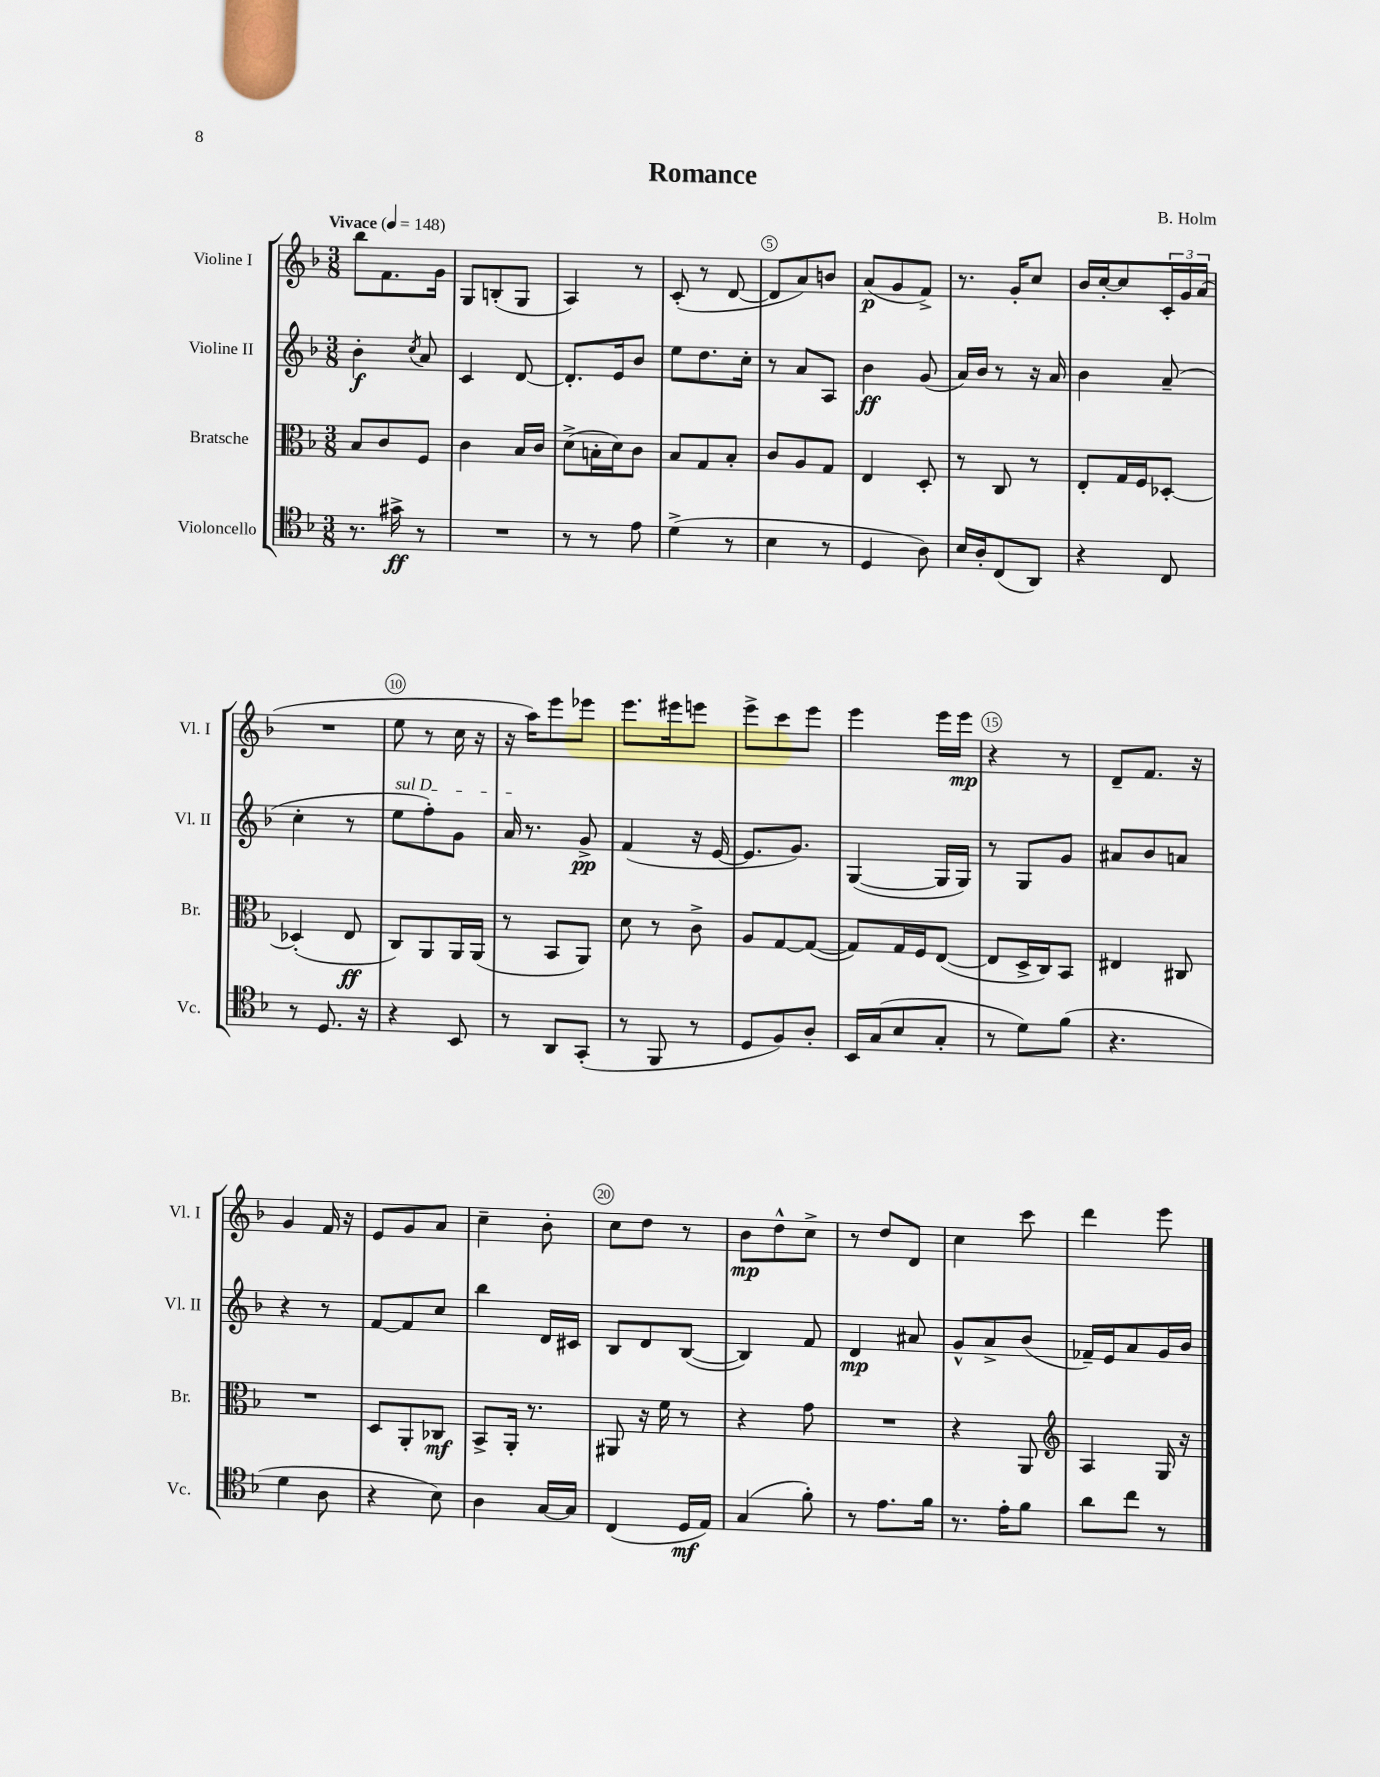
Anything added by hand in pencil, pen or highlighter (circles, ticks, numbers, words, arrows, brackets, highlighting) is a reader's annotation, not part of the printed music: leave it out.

**kern	**kern	**kern	**kern
*staff4	*staff3	*staff2	*staff1
*clefC4	*clefC3	*clefG2	*clefG2
*k[b-]	*k[b-]	*k[b-]	*k[b-]
*M3/8	*M3/8	*M3/8	*M3/8
*MM148	*MM148	*MM148	*MM148
8.r	8B-	4b-'	8bb-
.	8c	.	8.f
16g#^	.	.	.
.	.	8qcc	.
8r	8F	8a	.
.	.	.	16g
=	=	=	=
4.r	4c	4c	8G
.	.	.	(8B'
.	16B-	[8d	8G
.	16c	.	.
=	=	=	=
8r	(8d^	8.d']	4A)
8r	16B'	.	.
.	16d)	16e	.
8e	8c	8b-	8r
=	=	=	=
(4d^	8B-	8ee	(8c'
.	8G	8.dd	8r
8r	8B-'	.	[8d
.	.	16cc'	.
=	=	=	=
4B-	8c	8r	8d]
.	8A	8a	8a)
8r	8G	8A	8b
=	=	=	=
4D	4E	4b-	(8a
.	.	.	8g
8A)	8D'	(8g	8f^)
=	=	=	=
16B-	8r	16a)	8.r
16A'	.	16b-	.
(8C	8C	8r	.
.	.	.	16g'
8AA)	8r	16r	8cc
.	.	16a	.
=	=	=	=
4r	8E'	4b-	16b-
.	.	.	[16cc'
.	16G	.	8cc]
.	16F	.	.
8C	[8D-'	(8a~	24c'
.	.	.	24g
.	.	.	(24a
=	=	=	=
8r	(4D-']	4cc'	4.r
8.D	.	.	.
.	8E	8r	.
16r	.	.	.
=	=	=	=
4r	8C)	8ee	8ee
.	8AA	8ff')	8r
8BB-	16AA	8g	16cc
.	(16AA	.	16r
=	=	=	=
8r	8r	16a	16r
.	.	8.r	16aa)
8AA	8BB-	.	8eee
(8GG'	8AA)	8g^	8eee-
=	=	=	=
8r	8d	(4f	8.eee
8FF	8r	.	.
.	.	.	16eee#
8r	8c^	16r	8eee
.	.	[16e	.
=	=	=	=
8D	8A	8.e]	8eee^
8F)	[8G	.	8ccc
.	.	8.g)	.
8A'	(8G_	.	8eee
=	=	=	=
16BB-	8G])	([4G	4eee
(16G	.	.	.
8B-	16G	.	.
.	16F	.	.
8G'	([8E	16G]	16eee
.	.	16G)	16eee
=	=	=	=
8r	8E]	8r	4r
8d)	16D^	8G	.
.	16C)	.	.
(8f	8BB-	8g	8r
=	=	=	=
4.r	4E#	8a#	8d~
.	.	8b-	8.f
.	8C#	8a	.
.	.	.	16r
=	=	=	=
4d	4.r	4r	4g
8A	.	8r	16f
.	.	.	16r
=	=	=	=
4r	8D	[8f	8e
.	8AA'	8f]	8g
8B-)	8C-	8cc	8a
=	=	=	=
4A	8BB-^	4bb-	4cc~
.	16AA'	.	.
.	8.r	.	.
[16G	.	16d	8b-'
16G]	.	16c#	.
=	=	=	=
(4C	8AA#	8B-	8cc
.	16r	8d	8dd
.	16f	.	.
16D	8r	([8B-	8r
16E)	.	.	.
=	=	=	=
(4G	4r	4B-])	8b-
.	.	.	8dd^^
8f')	8g	8f	8cc^
=	=	=	=
8r	4.r	4d	8r
8.e	.	.	8dd
.	.	8a#	8d
16f	.	.	.
=	=	=	=
8.r	4r	8g^^	4cc
.	.	8a^	.
16e'	.	.	.
8f	8AA	(8b-	8ccc
=	=	=	=
*	*clefG2	*	*
8a	4A	16f-~)	4ddd
.	.	16e	.
8cc	.	8a	.
8r	16G	16g	8eee
.	16r	16b-	.
==	==	==	==
*-	*-	*-	*-
